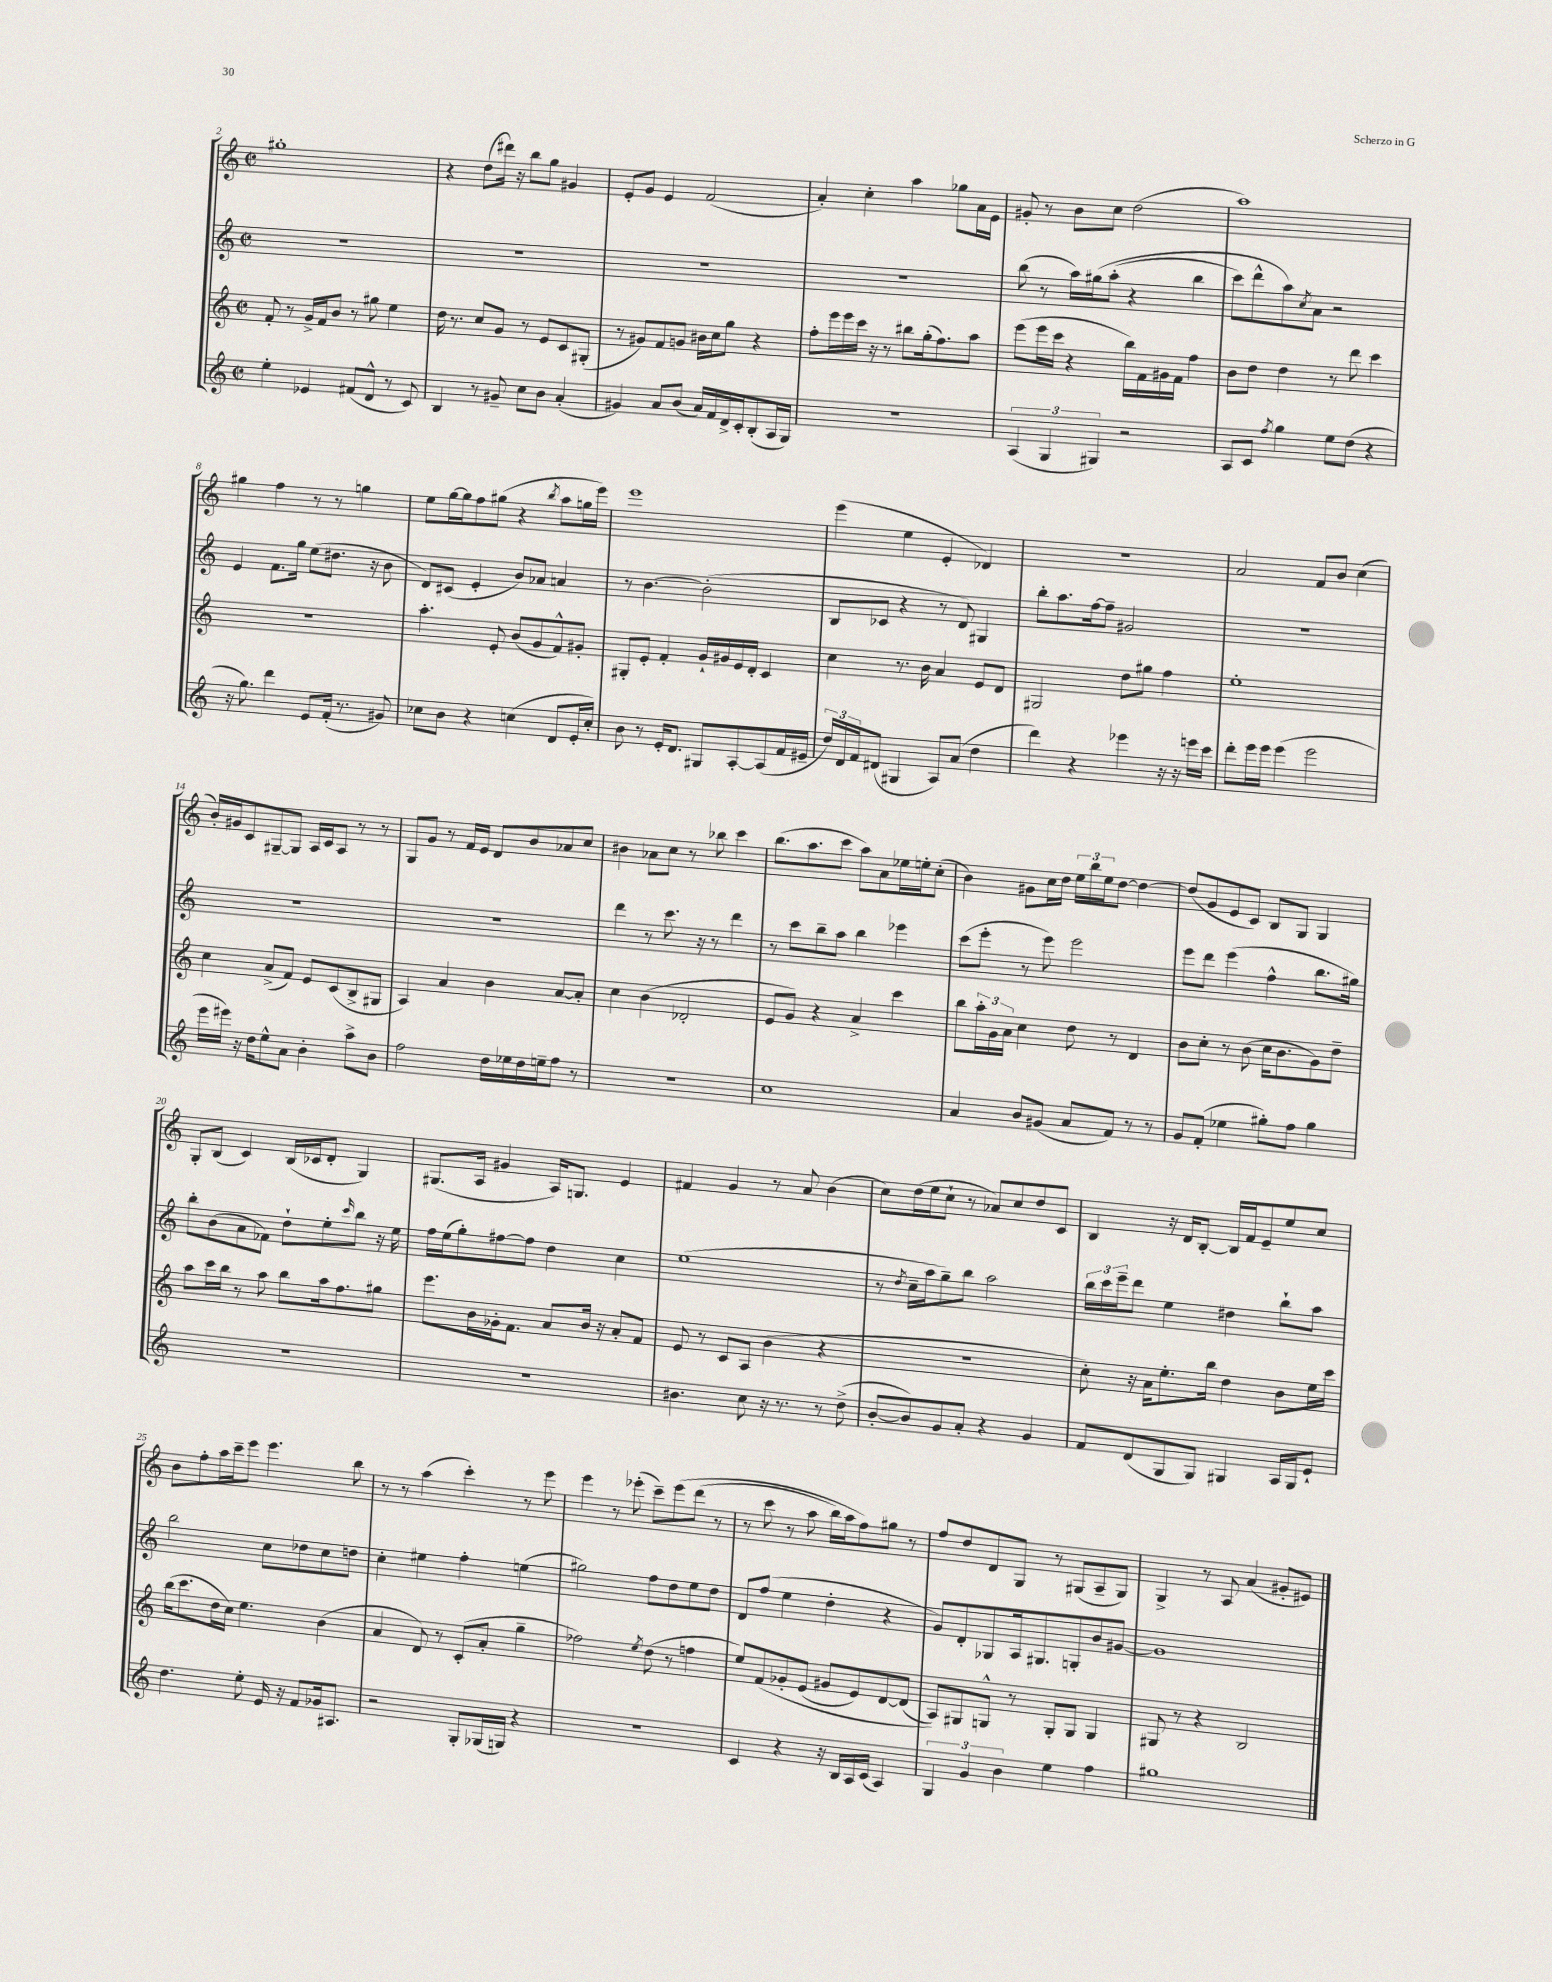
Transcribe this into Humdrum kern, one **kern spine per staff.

**kern	**kern	**kern	**kern
*part4	*part3	*part2	*part1
*staff4	*staff3	*staff2	*staff1
*clefG2	*clefG2	*clefG2	*clefG2
*k[]	*k[]	*k[]	*k[]
*M2/2	*M2/2	*M2/2	*M2/2
*met(c|)	*met(c|)	*met(c|)	*met(c|)
=2	=2	=2	=2
4ee'\	8f'/	1r	1gg#X'
.	8r	.	.
4e-X/	16g^/LL	.	.
.	16f/J	.	.
.	8b/J	.	.
(8f#X/L	8r	.	.
8d^^/J	8gg#X\	.	.
8r	4ee\	.	.
8c/)	.	.	.
=3	=3	=3	=3
4B/	16dd\	1r	4r
.	8.r	.	.
8r	8cc/L	.	(8dd\L
8g#X~/	8g/J	.	16ddd#X\Jk)
.	.	.	16r
8cc\L	8r	.	8bb\L
8b\J	8e/L	.	8gg\J
(4a'/	8c/	.	4g#X/
.	(8G#X'/J	.	.
=4	=4	=4	=4
4g#X/)	8r	1r	8e'/L
.	8g#X/L)	.	8g/J
8a/L	8f/	.	4e/
(8b/J	8gn/J	.	.
16a/LL)	16b#X\LL	.	(2f/
16f/	16cc\J	.	.
16d^/	8gg\J	.	.
16c'/J	.	.	.
(8B'/	4r	.	.
16A/L	.	.	.
16G/JJ)	.	.	.
=5	=5	=5	=5
1r	8ff'\L	1r	4a'/)
.	16eee\L	.	.
.	16eee\	.	.
.	16ccc\JJ	.	4cc'\
.	16r	.	.
.	8r	.	.
.	8bb#X\L	.	4aa\
.	(16gg'\k	.	.
.	8.ff\)	.	.
.	.	.	8gg-X\L
.	8aa\J	.	16a\L
.	.	.	16e\JJ
=6	=6	=6	=6
(6A/	(8eee\L	(8bb\	8g#X'/
.	16eee\L	8r	8r
6G/	.	.	.
.	16ccc\JJ	.	.
.	4r	16aa\LL)	8b\L
.	.	(16gg#X\J	.
6G#X/)	.	.	.
.	.	(8aa'\J	8cc\J
2r	16bb\LL)	4r	(2dd\
.	16f\	.	.
.	16g#X\	.	.
.	16f\JJ	.	.
.	4ff\	4bb\	.
=7	=7	=7	=7
8A/L	8b\L	8ccc\L)	1aa)
8c/J	8dd\J	8ddd^^\	.
8qff/	.	.	.
4gg\	4dd\	8aa\)	.
.	.	8qcc/	.
.	.	8a\J	.
8ee\L	8r	2r	.
(8dd\J	8ddd\	.	.
4r	4ccc\	.	.
!!LO:LB:g=z
=8	=8	=8	=8
16r	1r	4e/	4gg#X\
8.gg\)	.	.	.
4ddd\	.	8.f\L	4ff\
.	.	16gg\Jk	.
8e/L	.	(8ee\L	8r
(16f'/Jk	.	8.dd#X\J	8r
8.r	.	.	.
.	.	.	4ggn\
.	.	16r	.
8g#X/)	.	8b\	.
=9	=9	=9	=9
8cc-X\L	4.aa'\	8d/L)	8ee\L
8b\J	.	(8c#X/J	[16gg\L
.	.	.	16gg\J]
4r	.	4e'/	8ff\
.	8e'/	.	(8gg#X\J
(4ccn\	(8b/L	8b/L)	4r
.	8g/	8a-X/J	.
.	.	.	8qbb/
8d/L	8f^^/)	4an/	8aa\L
16e'/L	8g#X'/J	.	16ggn\L
16cc'/JJ)	.	.	16eee\JJ)
=10	=10	=10	=10
8b\	8G#X'/L	8r	1eee
8r	8e'/J	[4.b\	.
16e'/KL	4f'/	.	.
8.d/J	.	.	.
8G#X/L	16g`/LL	(2b'\]	.
.	16g#X/	.	.
[8A'/	16e/	.	.
.	16d'/JJ	.	.
(8A/]	4c/	.	.
16f/L	.	.	.
16e#X~/JJ	.	.	.
=11	=11	=11	=11
24dd/LL)	4cc\	8B/L	(4eee\
24d/	.	.	.
24f/J	.	.	.
(8d#X/J	.	8c-X/J	.
4G#X/	8.r	4r	4ee\
.	16b\	.	.
8A/L)	4a/	8r	4e'/
(8a/J	.	8d/)	.
4dd\	8e/L	4G#X/	4d-X/)
.	8d/J	.	.
=12	=12	=12	=12
4ddd\)	2G#X/	8bb'\L	1r
.	.	8.aa\	.
4r	.	.	.
.	.	[16ff\k	.
.	.	8ff~\J]	.
4eee-X\	8dd\L	2g#X/	.
.	8gg#X\J	.	.
16r	4ff\	.	.
16r	.	.	.
16eeen\LL	.	.	.
16ccc\JJ	.	.	.
=13	=13	=13	=13
8ddd'\L	1ee'	1r	2a/
16eee\L	.	.	.
16eee\JJ	.	.	.
(4eee\	.	.	.
2eee\	.	.	8f/L
.	.	.	8b/J
.	.	.	(4cc\
!!LO:LB:g=z
=14	=14	=14	=14
16eee\LL	4cc\	1r	16b'/LL)
16eee#X\JJ)	.	.	16g#X/J
16r	.	.	8c/
16dd\KL	.	.	.
8ee^^\	(8a^/L	.	[8G#X~/
8a\J	8f/J)	.	8G#/J]
4b'\	8e/L	.	16A/LL
.	.	.	16c/J
.	(8c/	.	8A/J
8aa^\L	8B^/	.	8r
8b\J	8G#X/J	.	8r
=15	=15	=15	=15
2ff\	4A/)	1r	8G/L
.	.	.	8g/J
.	4a/	.	8r
.	.	.	16f/LL
.	.	.	16e/JJ
16dd\LL	4b\	.	8d/L
16ee-X\	.	.	.
16dd\	.	.	8b/
16een~\J	.	.	.
8ff\J	[8a/L	.	8a-X/
8r	8a'/J]	.	8cc/J
=16	=16	=16	=16
1r	4cc\	4ddd\	4b#X\
.	(4b\	8r	8a-X\L
.	.	8.ccc\	8cc\J
.	2d-X'/	.	8r
.	.	16r	.
.	.	8r	8bb-X\
.	.	4ddd\	4ccc\
=17	=17	=17	=17
1cc	8e/L	8r	(8.bb\L
.	8g/J)	8ccc\L	.
.	.	.	8.aa\
.	4r	8bb~\	.
.	.	8aa\J	8ccc\J
.	4a^/	4bb\	8aa\L)
.	.	.	8a\
.	4ccc\	4eee-X\	16ee-X\L
.	.	.	16een'\J
.	.	.	(8cc'\J
=18	=18	=18	=18
4a/	8bb\L	(8ccc\L	4b\)
.	24aa'\L	8eee'\J	.
.	24g\	.	.
.	24a\JJ	.	.
8b/L	4cc\	8r	8g#X\L
(8g#X/J	.	8eee\)	16cc\L
.	.	.	16dd\JJ
8a/L	8dd\	2eee\	24ee\LL
.	.	.	24bb\
.	.	.	24ee\J
8f/J)	8r	.	[8dd\J
8r	4d/	.	4dd\_
8r	.	.	.
=19	=19	=19	=19
8g/L	8b\L	8eee\L	(8dd/L]
(8f'/J	8cc'\J	8ddd\J	8g/
4ee-X\	8r	(4eee\	8e/
.	(8b\	.	8c/J)
8gg#X'\L)	16cc\KL	4ff^^\	8B/L
.	8.b\	.	.
8ff\J	.	.	8G/J
4gg#\	8g\)	8.bb\L	4G/
.	8dd~\J	.	.
.	.	16gg#X\Jk)	.
!!LO:LB:g=z
=20	=20	=20	=20
1r	8aa\L	8bb'\L	8G'/L
.	16ccc\L	(8b\	(8B/J
.	16bb\JJ	.	.
.	8r	8a\	4c/)
.	8aa\	8f-X\J)	.
.	8bb\L	8dd`\L	(16B/LL
.	.	.	16c-X/J
.	16aa\k	8ee'\	8d'/J
.	8.ff\	.	.
.	.	16qqccc/	.
.	.	8bb\J	4G/)
.	8gg#X\J	16r	.
.	.	16ee\	.
=21	=21	=21	=21
1r	8.eee\L	16ff\LL	(8.G#X/L
.	.	(16ee\J	.
.	.	8gg'\)	.
.	16b\L	.	16A/Jk
.	16g-X'\J	[8ff#X\	4g#X/
.	8.f\J	.	.
.	.	8ff#\J]	.
.	8a/L	4dd\	16A/KL)
.	.	.	8.Gn/J
.	16b/Jk	.	.
.	16r	.	.
.	8a'/L	4cc\	4e/
.	8f/J	.	.
=22	=22	=22	=22
4.b#X\	8e/	(1ee	4f#X/
.	8r	.	.
.	8c/L	.	4g/
8cc\	(8A/J	.	.
16r	4b\	.	8r
8.r	.	.	.
.	.	.	8a/
8r	4r	.	(4b\
(8dd^\	.	.	.
=23	=23	=23	=23
[8b'/L	1r	8r	8cc\L)
.	.	8qdd/	.
8b/])	.	16cc~\LL	(16dd\L
.	.	16aa\J	16ee\J
8g/	.	8gg~\)	8cc`\J
8a'/J	.	8bb\J	8r
4r	.	2aa\	8a-X/L)
.	.	.	8cc/
4g/	.	.	8dd/
.	.	.	8c/J
=24	=24	=24	=24
8f/L	8cc'\)	24bb\LL	4B/
.	.	24ccc\	.
.	.	24eee~\J	.
(8d/	16r	8ddd\J	.
.	16a\KL	.	.
8G/	8.ee'\	4ee\	16r
.	.	.	16d/KL
8G/J)	.	.	[8B'/J
.	16bb\Jk	.	.
4G#X/	4dd\	4dd#X\	16B/LL]
.	.	.	16f/J
.	.	.	8e~/
16A/LL	8b\L	8bb`\L	8ee/
16G#/J	.	.	.
8e`/J	16ee\L	8aa\J	8cc/J
.	16ccc\JJ	.	.
!!LO:LB:g=z
=25	=25	=25	=25
4.dd\	(16bb\KL	2bb\	8b\L
.	8.ccc\	.	.
.	.	.	8ff'\
.	16dd\L	.	16aa\L
.	16cc\JJ)	.	16ccc~\J
8ee'\	4.ee\	.	8eee\J
16e/	.	8cc\L	4.eee\
16r	.	.	.
8f/L	.	8dd-X\	.
16g-X/k	(4b\	8cc\	.
8.A#X/J	.	.	.
.	.	8ddn\J	8bb\
=26	=26	=26	=26
2r	4a/	4cc'\	8r
.	.	.	8r
.	8d/)	4ee#X\	(4aa\
.	8r	.	.
8G'/L	(8c'/L	4ff'\	4ccc'\)
(16G-X/L	8a'/J	.	.
16Gn/JJ)	.	.	.
4r	4gg~\	(4een\	8r
.	.	.	8eee\
=27	=27	=27	=27
1r	2ff-X\)	2gg#X\)	4eee\
.	.	.	8r
.	.	.	(8eee-X'\
.	8qee/	.	.
.	(8dd\	8ff\L	8ccc~\L)
.	8r	8dd\	(8eee-\
.	4ffn\	8ee\	(8ddd\J
.	.	8dd\J	8r
=28	=28	=28	=28
4c/	8ee/L)	8d/L	8r
.	(8f/	(8ff/J	8ccc\
4r	8g-X'/	4ee\	8r
.	(8e/J	.	8aa\
16r	8g#X/L	4dd'\	16bb\LL)
16B/LL	.	.	16aa\J
16A/	8e/)	.	8ff\)
(16c/JJ	.	.	.
4A/)	[8d/	4r	8gg#X\J
.	(8d/J]	.	8r
=29	=29	=29	=29
6G/	8A/L))	8g/L)	8ff/L
.	8G#X/	8d'/	8dd/
6g/	.	.	.
.	8Gn^^/J	8G-X/	8d/
6b\	.	.	.
.	8r	16A/k	8G/J
.	.	8.G#X/	.
4ee\	8G'/L	.	8r
.	8G/J	8Gn'/	(8G#X/L
4ff\	4G/	8b/	8A~/
.	.	[8g#X/J	8G#/J)
=30	=30	=30	=30
1gg#X	8G#X/	1g#]	4G^/
.	8r	.	.
.	4r	.	8r
.	.	.	8A/
.	2B/	.	(4a/
.	.	.	8g#X'/L
.	.	.	8e#X/J)
==	==	==	==
*-	*-	*-	*-
